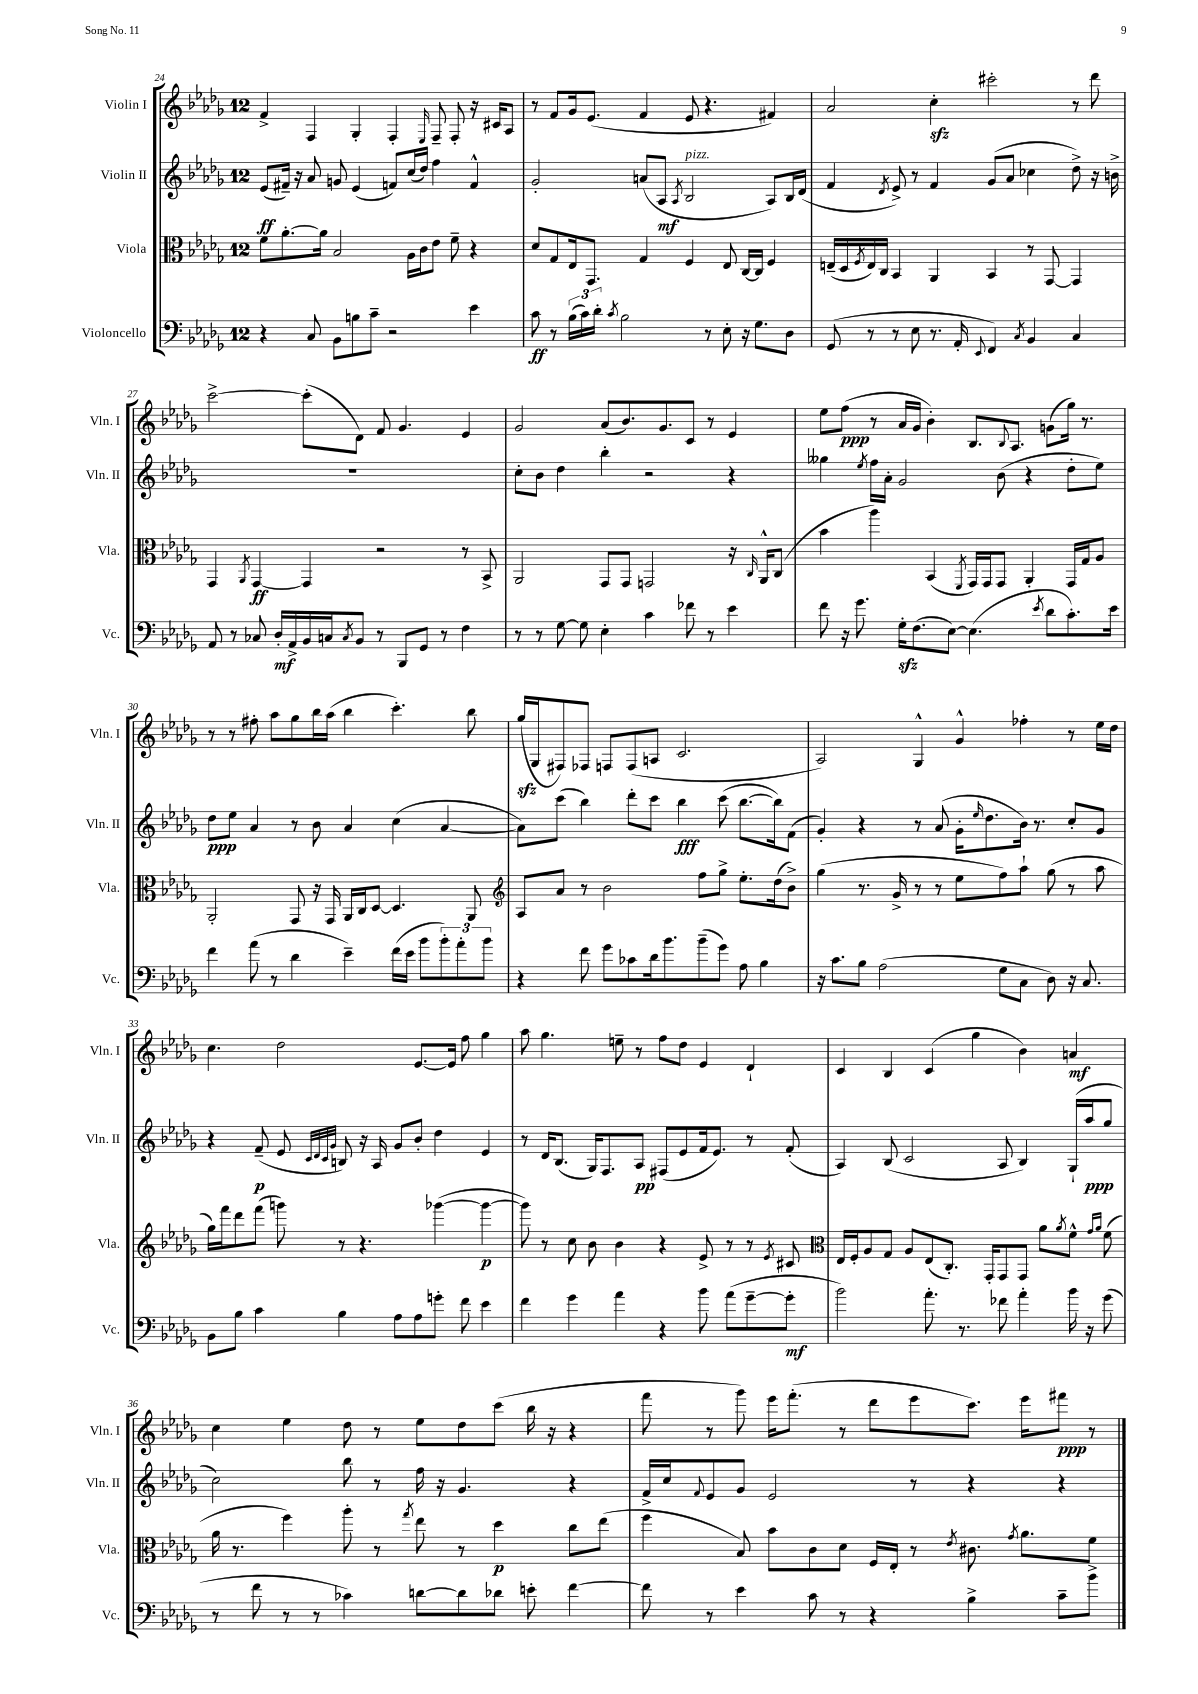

**kern	**dynam	**kern	**dynam	**kern	**dynam	**kern	**dynam
*part4	*part4	*part3	*part3	*part2	*part2	*part1	*part1
*staff4	*staff4	*staff3	*staff3	*staff2	*staff2	*staff1	*staff1
*I"Violoncello	*	*I"Viola	*	*I"Violin II	*	*I"Violin I	*
*I'Vc.	*	*I'Vla.	*	*I'Vln. II	*	*I'Vln. I	*
*clefF4	*	*clefC3	*	*clefG2	*	*clefG2	*
*k[b-e-a-d-g-]	*	*k[b-e-a-d-g-]	*	*k[b-e-a-d-g-]	*	*k[b-e-a-d-g-]	*
*M12/8	*	*M12/8	*	*M12/8	*	*M12/8	*
=24	=24	=24	=24	=24	=24	=24	=24
4r	.	8f\L	.	(8e-/L	ff	4f^/	.
.	.	[8.a-'\	.	16f#X~/Jk)	.	.	.
.	.	.	.	16r	.	.	.
8C/	.	.	.	8a-/	.	4F/	.
.	.	16a-\Jk]	.	.	.	.	.
8BB-\L	.	2B-/	.	8gn/	.	.	.
8Bn\	.	.	.	(4e-/	.	4G-'/	.
8c~\J	.	.	.	.	.	.	.
2r	.	.	.	8fn/L)	.	4F'/	.
.	.	16A-\LL	.	(16cc/L	.	.	.
.	.	16c\J	.	16dd-/JJ)	.	.	.
.	.	.	.	.	.	16qqE-/	.
.	.	8e-\J	.	4ff\	.	8F~/	.
.	.	8f~\	.	.	.	8F'/	.
4e-\	.	4r	.	4f^^/	.	16r	.
.	.	.	.	.	.	16c#X/KL	.
.	.	.	.	.	.	8A-/J	.
=25	=25	=25	=25	=25	=25	=25	=25
8c\	ff	8d-/L	.	2g-'/	.	8r	.
8r	.	8G-/	.	.	.	8f/L	.
(24B-\LL	.	16E-/k	.	.	.	16g-/k	.
24c\)	.	.	.	.	.	.	.
.	.	8.GG-/J	.	.	.	(8.e-/J	.
24d-'\JJ	.	.	.	.	.	.	.
8qc/	.	.	.	.	.	.	.
2B-\	.	.	.	.	.	.	.
.	.	4G-/	.	(8an/L	.	4f/	.
.	.	.	.	8A-/J	mf	.	.
.	.	.	.	8qA-/	.	.	.
!	!	!	!	!LO:TX:a:i:t=pizz.	!	!	!
.	.	4F/	.	2B-/	.	8e-/	.
8r	.	.	.	.	.	4.r	.
8E-'\	.	8E-/	.	.	.	.	.
16r	.	[16C/LL	.	.	.	.	.
8.G-\L	.	16C/JJ]	.	.	.	.	.
.	.	4F/	.	8A-/L)	.	4f#X/)	.
8D-\J	.	.	.	16B-/L	.	.	.
.	.	.	.	(16d-/JJ	.	.	.
=26	=26	=26	=26	=26	=26	=26	=26
(8GG-/	.	(16En~/LL	.	4f/	.	2a-/	.
.	.	16D-/	.	.	.	.	.
.	.	8qF/	.	.	.	.	.
8r	.	16E/)	.	.	.	.	.
.	.	16C/JJ	.	.	.	.	.
.	.	.	.	8qd-/	.	.	.
8r	.	4BB-/	.	8e-^/)	.	.	.
8E-\	.	.	.	8r	.	.	.
8.r	.	4AA-/	.	4f/	.	4cczz'\	.
16AA-'/	.	.	.	.	.	.	.
8qqEE-/	.	.	.	.	.	.	.
4FF/)	.	4BB-/	.	(8g-/L	.	2ccc#X'\	.
.	.	.	.	8a-/J	.	.	.
8qC/	.	.	.	.	.	.	.
4BB-/	.	8r	.	4cc-X\	.	.	.
.	.	[8GG-/	.	.	.	.	.
4C/	.	4GG-/]	.	8dd-^\)	.	8r	.
.	.	.	.	16r	.	8ddd-\	.
.	.	.	.	16bn^\	.	.	.
!!LO:LB:g=z
=27	=27	=27	=27	=27	=27	=27	=27
8AA-/	.	4GG-/	.	1.r	.	[2ccc^\	.
8r	.	.	.	.	.	.	.
.	.	8qAA-/	.	.	.	.	.
8C-X/	.	[4GG-/	ff	.	.	.	.
16D-'/LL	mf	.	.	.	.	.	.
16AA-^/	.	.	.	.	.	.	.
16BB-/	.	4GG-/]	.	.	.	(8ccc'\L]	.
16Cn/J	.	.	.	.	.	.	.
8qC/	.	.	.	.	.	.	.
8BB-/J	.	.	.	.	.	8d-\J)	.
8r	.	2r	.	.	.	8f/	.
8BBB-/L	.	.	.	.	.	4.g-/	.
8GG-/J	.	.	.	.	.	.	.
8r	.	.	.	.	.	.	.
4F\	.	8r	.	.	.	4e-/	.
.	.	8BB-^/	.	.	.	.	.
=28	=28	=28	=28	=28	=28	=28	=28
8r	.	2AA-/	.	8cc'\L	.	2g-/	.
8r	.	.	.	8b-\J	.	.	.
[8G-\	.	.	.	4dd-\	.	.	.
8G-\]	.	.	.	.	.	.	.
4E-'\	.	8GG-/L	.	4bb-'\	.	(8a-/L	.
.	.	8GG-/J	.	.	.	8.b-/)	.
4c\	.	2GGn/	.	2r	.	.	.
.	.	.	.	.	.	8.g-/	.
8f-X\	.	.	.	.	.	8c/J	.
8r	.	.	.	.	.	8r	.
4e-\	.	16r	.	4r	.	4e-/	.
.	.	16qqC/	.	.	.	.	.
.	.	16AA-^^/KL	.	.	.	.	.
.	.	(8C/J	.	.	.	.	.
=29	=29	=29	=29	=29	=29	=29	=29
8f\	.	4b-\	.	4gg--X\	.	8ee-\L	.
16r	.	.	.	.	.	(8ff\J	ppp
8.g-\	.	.	.	.	.	.	.
.	.	.	.	8qee-/	.	.	.
.	.	4aa-\)	.	16ff\LL	.	8r	.
.	.	.	.	16a-'\JJ	.	.	.
16G-zz'\KL	.	.	.	2g-/	.	16a-/LL	.
(8.F\	.	.	.	.	.	16g-/JJ	.
.	.	(4BB-/	.	.	.	4b-'\)	.
[8E-\J)	.	.	.	.	.	.	.
.	.	8qFF/	.	.	.	.	.
(4.E-\]	.	16GG-/LL)	.	.	.	8.B-/L	.
.	.	16GG-/J	.	.	.	.	.
.	.	8GG-/J	.	(8b-\	.	.	.
.	.	.	.	.	.	8qqB-/	.
.	.	.	.	.	.	8.A-/J	.
.	.	4AA-'/	.	4r	.	.	.
8qe-/	.	.	.	.	.	.	.
8d-\L	.	.	.	.	.	(8gn\L	.
8.c'\)	.	16GG-/LL	.	8dd-'\L	.	16gg-\Jk)	.
.	.	16G-/J	.	.	.	8.r	.
.	.	8A-/J	.	8ee-\J)	.	.	.
16e-\Jk	.	.	.	.	.	.	.
!!LO:LB:g=z
=30	=30	=30	=30	=30	=30	=30	=30
4f\	.	2AA-'/	.	8dd-\L	ppp	8r	.
.	.	.	.	8ee-\J	.	8r	.
(8a-\	.	.	.	4a-/	.	8ff#X'\	.
8r	.	.	.	.	.	8aa-\L	.
4d-\	.	8GG-/	.	8r	.	8gg-\	.
.	.	16r	.	8b-\	.	16bb-\L	.
.	.	16GG-/	.	.	.	(16aa-\JJ	.
4e-~\)	.	16AA-/LL	.	4a-/	.	4bb-\	.
.	.	16C/J	.	.	.	.	.
.	.	[8D-/J	.	.	.	.	.
(16f\LL	.	4.D-/]	.	(4cc\	.	4.ccc'\)	.
16e-\JJ	.	.	.	.	.	.	.
8b-\L	.	.	.	.	.	.	.
12b-'\)	.	.	.	[4a-/	.	.	.
12a-'\	.	.	.	.	.	.	.
.	.	8AA-/	.	.	.	8bb-\	.
12b-\J	.	.	.	.	.	.	.
=31	=31	=31	=31	=31	=31	=31	=31
*	*	*clefG2	*	*	*	*	*
4r	.	8A-/L	.	8a-\L])	.	(16gg-zz/LL	.
.	.	.	.	.	.	16G-/J	.
.	.	8a-/J	.	(8ccc\J	.	8F#X/)	.
8f\	.	8r	.	4bb-\)	.	8F-X/J	.
8g-\L	.	2b-\	.	.	.	8Fn/L	.
8c-X\	.	.	.	8ddd-'\L	.	(8F/	.
16d-\k	.	.	.	8ccc\J	.	8An/J	.
8.b-\	.	.	.	.	.	.	.
.	.	.	.	4bb-\	fff	2.c/	.
(8b-~\	.	8ff\L	.	.	.	.	.
8g-\J)	.	8gg-^\J	.	(8ccc\	.	.	.
8A-\	.	8.ee-'\L	.	[8.bb-\L	.	.	.
4B-\	.	.	.	.	.	.	.
.	.	(16dd-\k	.	16bb-\k])	.	.	.
.	.	8b-^\J)	.	(8f\J	.	.	.
=32	=32	=32	=32	=32	=32	=32	=32
16r	.	(4gg-\	.	4g-'/)	.	2A-/)	.
8.c\L	.	.	.	.	.	.	.
8B-\J	.	8.r	.	4r	.	.	.
(2A-\	.	.	.	.	.	.	.
.	.	16g-^/	.	.	.	.	.
.	.	8r	.	8r	.	4G-^^/	.
.	.	8r	.	(8a-/	.	.	.
.	.	8ee-\L	.	16g-'\KL	.	4g-^^/	.
.	.	.	.	16qqee-/	.	.	.
.	.	.	.	8.dd-\	.	.	.
8G-\L	.	8ff\)	.	.	.	.	.
8C\J	.	8aa-`\J	.	16b-\Jk)	.	4ff-X'\	.
.	.	.	.	8.r	.	.	.
8D-\)	.	(8gg-\	.	.	.	.	.
16r	.	8r	.	8cc'/L	.	8r	.
8.C/	.	.	.	.	.	.	.
.	.	8aa-\	.	8g-/J	.	16ee-\LL	.
.	.	.	.	.	.	16dd-\JJ	.
!!LO:LB:g=z
=33	=33	=33	=33	=33	=33	=33	=33
8BB-\L	.	16gg-\LL)	.	4r	.	4.cc\	.
.	.	16fff\J	.	.	.	.	.
8B-\J	.	8ddd-\	.	.	.	.	.
4c\	.	(8fff\J	.	(8f~/	p	.	.
.	.	8gggn\)	.	8e-/	.	2dd-\	.
.	.	.	.	32qqc/LLL	.	.	.
.	.	.	.	32qqd-/	.	.	.
.	.	.	.	32qqc/	.	.	.
.	.	.	.	32qqg-/JJJ	.	.	.
4B-\	.	8r	.	8Bn/)	.	.	.
.	.	4.r	.	16r	.	.	.
.	.	.	.	16A-/	.	.	.
8A-\L	.	.	.	8g-/L	.	.	.
8A-\	.	.	.	8b-'/J	.	[8.e-/L	.
8gn'\J	.	([4ggg-X\	.	4dd-\	.	.	.
.	.	.	.	.	.	16e-/Jk]	.
8f\	.	.	.	.	.	8ff\	.
4e-\	.	4ggg-\_	p	4e-/	.	4gg-\	.
=34	=34	=34	=34	=34	=34	=34	=34
4f\	.	8ggg-\])	.	8r	.	8aa-\	.
.	.	8r	.	16d-/KL	.	4.gg-\	.
.	.	.	.	(8.B-/J	.	.	.
4g-\	.	8cc\	.	.	.	.	.
.	.	8b-\	.	16G-/KL)	.	.	.
.	.	.	.	8.F/	.	.	.
4a-\	.	4b-\	.	.	.	8een~\	.
.	.	.	.	8A-/J	pp	8r	.
4r	.	4r	.	(8F#X/L	.	8ff\L	.
.	.	.	.	8e-/	.	8dd-\J	.
8b-\	.	8e-^/	.	16f/k	.	4e-/	.
.	.	.	.	8.e-/J)	.	.	.
(8a-\L	.	8r	.	.	.	.	.
[8g-~\	.	8r	.	8r	.	4d-`/	.
.	.	8qe-/	.	.	.	.	.
8g-'\J]	mf	8c#X/	.	(8f'/	.	.	.
=35	=35	=35	=35	=35	=35	=35	=35
*	*	*clefC3	*	*	*	*	*
2b-\)	.	16E-/LL	.	4A-/)	.	4c/	.
.	.	16F'/J	.	.	.	.	.
.	.	8A-/	.	.	.	.	.
.	.	8G-/J	.	(8B-/	.	4B-/	.
.	.	8A-/L	.	2c/	.	.	.
8.a-'\	.	(8E-/	.	.	.	(4c/	.
.	.	8.C'/J)	.	.	.	.	.
8.r	.	.	.	.	.	.	.
.	.	.	.	.	.	4gg-\	.
.	.	16GG-'/KL	.	.	.	.	.
8f-X\	.	8GG-/	.	8A-/	.	.	.
4a-'\	.	8GG-/J	.	4B-/)	.	4b-\)	.
.	.	8a-\L	.	.	.	.	.
.	.	8qa-/	.	.	.	.	.
16b-\	.	8f^^\J	.	(16G-`/LL	.	4an/	mf
16r	.	.	.	16aa-/J	ppp	.	.
.	.	16qqg-/LL	.	.	.	.	.
.	.	16qqa-/JJ	.	.	.	.	.
(8g-\	.	(8f\	.	8gg-/J	.	.	.
!!LO:LB:g=z
=36	=36	=36	=36	=36	=36	=36	=36
8r	.	16a-\	.	2cc\)	.	4cc\	.
.	.	8.r	.	.	.	.	.
8f\	.	.	.	.	.	.	.
8r	.	4ff\)	.	.	.	4ee-\	.
8r	.	.	.	.	.	.	.
4c-X\)	.	8aa-'\	.	8bb-\	.	8dd-\	.
.	.	8r	.	8r	.	8r	.
.	.	8qgg-/	.	.	.	.	.
[8dn\L	.	8ee-\	.	16ff\	.	8ee-\L	.
.	.	.	.	16r	.	.	.
8d\]	.	8r	.	4.g-/	.	8dd-\	.
8d-X\J	.	4dd-\	p	.	.	(8ccc\J	.
8en'\	.	.	.	.	.	16bb-\	.
.	.	.	.	.	.	16r	.
[4f\	.	8cc\L	.	4r	.	4r	.
.	.	(8ee-\J	.	.	.	.	.
=37	=37	=37	=37	=37	=37	=37	=37
8f\]	.	4ff\	.	16f^/LL	.	8fff\	.
.	.	.	.	16cc/J	.	.	.
.	.	.	.	8qqf/	.	.	.
8r	.	.	.	8e-/	.	8r	.
4e-\	.	8B-/)	.	8g-/J	.	8ggg-\)	.
.	.	8b-\L	.	2e-/	.	16eee-\KL	.
.	.	.	.	.	.	(8.fff'\J	.
8c\	.	8c\	.	.	.	.	.
8r	.	8d-\J	.	.	.	8r	.
4r	.	16F/LL	.	.	.	8ddd-\L	.
.	.	16E-'/JJ	.	.	.	.	.
.	.	8r	.	8r	.	8eee-\	.
.	.	8qe-/	.	.	.	.	.
4B-^\	.	8.c#X\	.	4r	.	8.ccc\J)	.
.	.	8qg-/	.	.	.	.	.
.	.	8.a-\L	.	.	.	16eee-\KL	.
8c~\L	.	.	.	4r	.	8fff#X\J	ppp
8b-^\J	.	8f\J	.	.	.	8r	.
==	==	==	==	==	==	==	==
*-	*-	*-	*-	*-	*-	*-	*-
